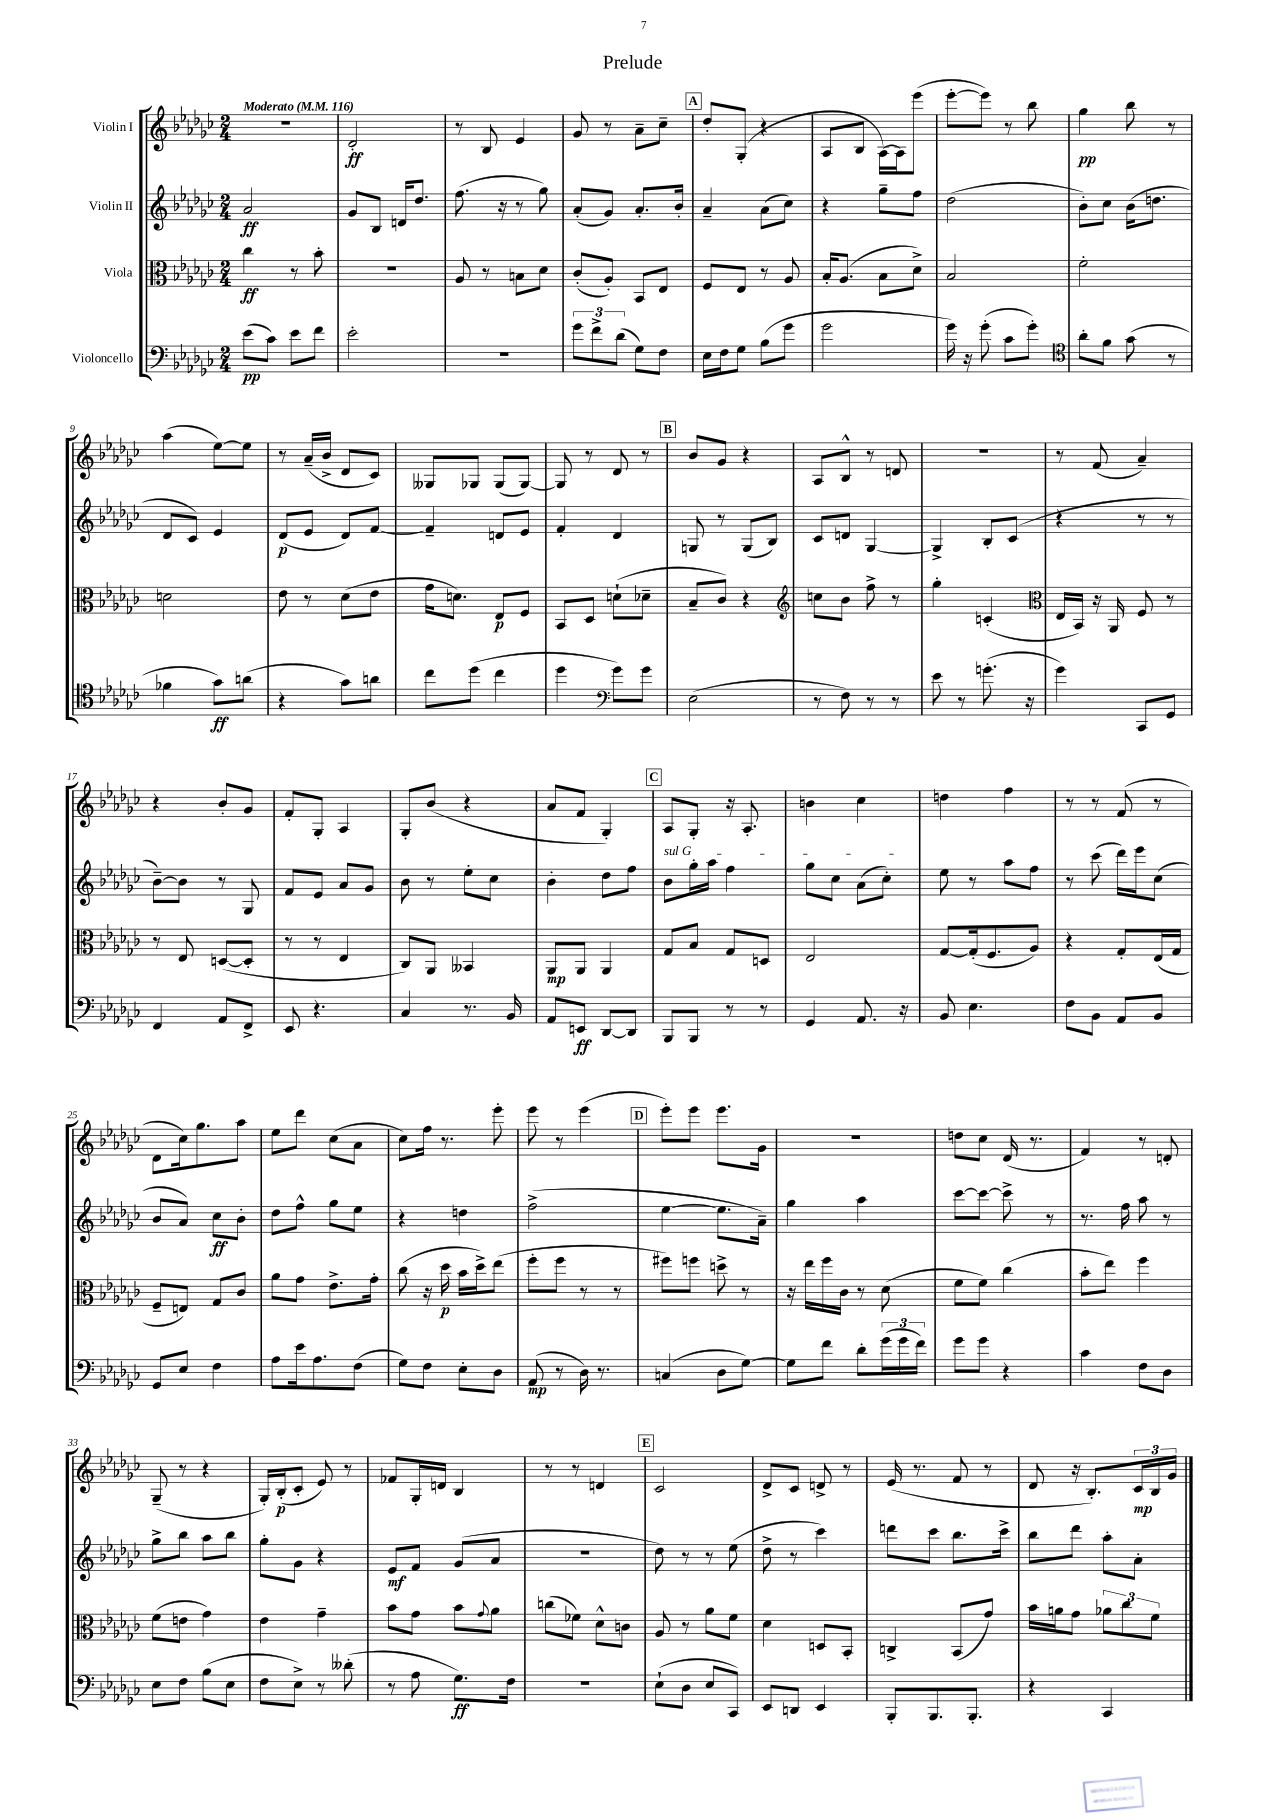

**kern	**kern	**kern	**kern
*staff4	*staff3	*staff2	*staff1
*clefF4	*clefC3	*clefG2	*clefG2
*k[b-e-a-d-g-c-]	*k[b-e-a-d-g-c-]	*k[b-e-a-d-g-c-]	*k[b-e-a-d-g-c-]
*M2/4	*M2/4	*M2/4	*M2/4
*MM116	*MM116	*MM116	*MM116
(8e-	4cc-	2a-	2r
8c-)	.	.	.
8e-	8r	.	.
8f	8b-'	.	.
=	=	=	=
2e-'	2r	8g-	2d-'
.	.	8B-	.
.	.	16d	.
.	.	8.dd-	.
=	=	=	=
2r	8A-	(8.ff	8r
.	8r	.	8B-
.	.	16r	.
.	8B	8r	4e-
.	8d-	8gg-)	.
=	=	=	=
12g-	(8c-'	(8a-'	8g-
12f^	.	.	.
.	8A-')	8g-)	8r
(12d-	.	.	.
8G-)	8BB-	8.a-'	8a-~
8F	8E-	.	8cc-~
.	.	16b-'	.
=	=	=	=
16E-	8F	4a-~	8dd-'
16F	.	.	.
8G-	8E-	.	(8G-'
(8B-	8r	(8a-	4r
8g-	8A-	8cc-)	.
=	=	=	=
2g-	16B-'	4r	8A-
.	(8.A-	.	.
.	.	.	8B-
.	8B-	8gg-~	[16A-)
.	.	.	16A-]
.	8d-^)	8ff	(8eee-
=	=	=	=
16g-)	2B-	(2dd-	[8eee-'
16r	.	.	.
(8g-'	.	.	8eee-])
8c-	.	.	8r
8g-')	.	.	8bb-
=	=	=	=
*clefC4	*	*	*
8a-'	2f'	8b-')	4gg-
8f	.	8cc-	.
(8g-	.	(16b-	8bb-
.	.	8.dd	.
8r	.	.	8r
=	=	=	=
4f-	2d	8d-	(4aa-
.	.	8c-)	.
8g-)	.	4e-	[8ee-)
(8a	.	.	8ee-]
=	=	=	=
4r	8e-	(8d-	8r
.	8r	8e-	(16a-~
.	.	.	16b-^
8g-)	(8d-	8d-)	8d-
8a	8e-	[8f	8c-)
=	=	=	=
8cc-	16g-	4f~]	8G--
.	8.d)	.	.
(8dd-	.	.	8G-
4cc-	8E-	8d	(8G-
.	8F	8e-	[8G-)
=	=	=	=
4dd-	8BB-	4f'	8G-]
.	8D-	.	8r
*clefF4	*	*	*
8g-)	(8d`	4d-	8d-
8g-	8d-~	.	8r
=	=	=	=
(2E-	8B-~	8G	8b-
.	8c-)	8r	8g-
.	4r	(8G	4r
.	.	8B-)	.
=	=	=	=
*	*clefG2	*	*
8r	8cc	8c-	8A-
8F)	8b-	8d	8B-^^
8r	8ff^	[4G-	8r
8r	8r	.	8d
=	=	=	=
8e-	4gg-'	4G-^]	2r
8r	.	.	.
(8.g'	(4c'	8B-'	.
.	.	(8c-	.
16r	.	.	.
=	=	=	=
*	*clefC3	*	*
4g-)	16E-	4r	8r
.	16BB-)	.	.
.	16r	.	(8f
.	16AA-	.	.
8CC-	8F	8r	4a-~)
8GG-	8r	8r	.
=	=	=	=
4FF	8r	[8b-~)	4r
.	8E-	8b-]	.
8AA-	([8D	8r	8b-'
8FF^	8D']	8G-	8g-
=	=	=	=
8EE-	8r	8f	8f'
4.r	8r	8e-	8G-'
.	4E-	8a-	4A-
.	.	8g-	.
=	=	=	=
4C-	8C-)	8b-	8G-'
.	8AA-	8r	(8b-
8.r	4BB--	8ee-'	4r
.	.	8cc-	.
16BB-	.	.	.
=	=	=	=
8AA-	8AA-	4b-'	8a-
8EE	8AA-	.	8f
[8DD-	4AA-	8dd-	4G-')
8DD-]	.	8ff	.
=	=	=	=
8BBB-	8G-	8b-	8A-
8BBB-	8B-	16gg-'	8G-'
.	.	16aa-	.
8r	8G-	4ff	16r
.	.	.	8.A-'
8r	8D	.	.
=	=	=	=
4GG-	2E-	8gg-	4b
.	.	8cc-	.
8.AA-	.	(8a-	4cc-
.	.	8cc-')	.
16r	.	.	.
=	=	=	=
8BB-	[8G-	8ee-	4dd
4.E-	(16G-']	8r	.
.	8.F	.	.
.	.	8aa-	4ff
.	8A-)	8ff	.
=	=	=	=
8F	4r	8r	8r
8BB-	.	(8ccc-	8r
8AA-	8G-'	16ddd-)	(8f
.	.	16eee-	.
8BB-	(16E-	(8cc-	8r
.	16G-	.	.
=	=	=	=
8GG-	8F~	8b-	8d-
8E-	8E)	8a-)	16cc-)
.	.	.	8.gg-
4F	8G-	8cc-	.
.	8c-	8b-'	8aa-
=	=	=	=
8A-	8a-	8dd-	8ee-
16e-	8g-	8ff^^	8ddd-
8.A-	.	.	.
.	8.e-^	8gg-	(8cc-
(8F	.	8ee-	8a-
.	16g-'	.	.
=	=	=	=
8G-)	(8cc-	4r	8cc-)
8F	16r	.	16ff
.	16dd-	.	8.r
8E-'	16b-	4dd	.
.	16dd-^)	.	.
8D-	(8ee-	.	8eee-'
=	=	=	=
(8AA-	8ff'	(2ff^	8eee-
8r	8ff	.	8r
16D-)	8r	.	(4eee-
8.r	.	.	.
.	8r	.	.
=	=	=	=
(4C	8ff#)	[4ee-	8eee-')
.	8ff	.	8eee-
8D-	8dd^	8.ee-]	8.eee-
[8G-)	8r	.	.
.	.	16a-~)	16g-
=	=	=	=
8G-]	16r	4gg-	2r
.	16ee-	.	.
8f	16ff	.	.
.	16c-	.	.
8d-'	8r	4aa-	.
(24g-	(8d-	.	.
24g-	.	.	.
24f)	.	.	.
=	=	=	=
8g-	8f	[8ccc-	8dd
8g-	8f)	8ccc-_	8cc-
4r	(4cc-	8ccc-^]	(16d-
.	.	.	8.r
.	.	8r	.
=	=	=	=
4c-	8b-'	8.r	4f)
.	8ee-)	.	.
.	.	16ff	.
8F	4ff	8aa-	8r
8D-	.	8r	8d'
=	=	=	=
8E-	(8f	8gg-^	(8G-~
8F	8e	8bb-	8r
(8B-	4g-)	8aa-	4r
8E-	.	8bb-	.
=	=	=	=
8F	4e-	8gg-'	16G-')
.	.	.	(16B-'
8E-^)	.	8g-	8c-'
8r	4g-~	4r	8e-)
(8d--'	.	.	8r
=	=	=	=
8r	8b-	8e-	8f-
8A-	8g-	8f	16G-'
.	.	.	16d
8.G-)	8b-	(8g-	4B-
.	8qqg-	.	.
.	8a-	8a-	.
16F	.	.	.
=	=	=	=
2r	(8cc	2r	8r
.	8f-)	.	8r
.	8d-^^	.	4d
.	8c	.	.
=	=	=	=
(8E-`	8A-	8dd-)	2c-
8D-	8r	8r	.
8E-	8a-	8r	.
8CC-)	8f	(8ee-	.
=	=	=	=
8EE-	4d-	8dd-^	8d-^
8DD	.	8r	8c-
4EE-	8D	4ccc-)	8d^
.	8BB-'	.	8r
=	=	=	=
8BBB-'	4C^	8ddd	(16e-
.	.	.	8.r
8.BBB-	.	8ccc-	.
.	(8BB-	8.bb-	8f
8.BBB-'	.	.	.
.	8g-)	.	8r
.	.	16ccc-^	.
=	=	=	=
4r	16b-	8bb-	8d-
.	16a	.	.
.	8g-	8ddd-	16r
.	.	.	8.B-')
4CC-	12a-	8aa-'	.
.	12cc-	.	.
.	.	8a-'	24c-
.	12f	.	24B-
.	.	.	24g-
==	==	==	==
*-	*-	*-	*-
